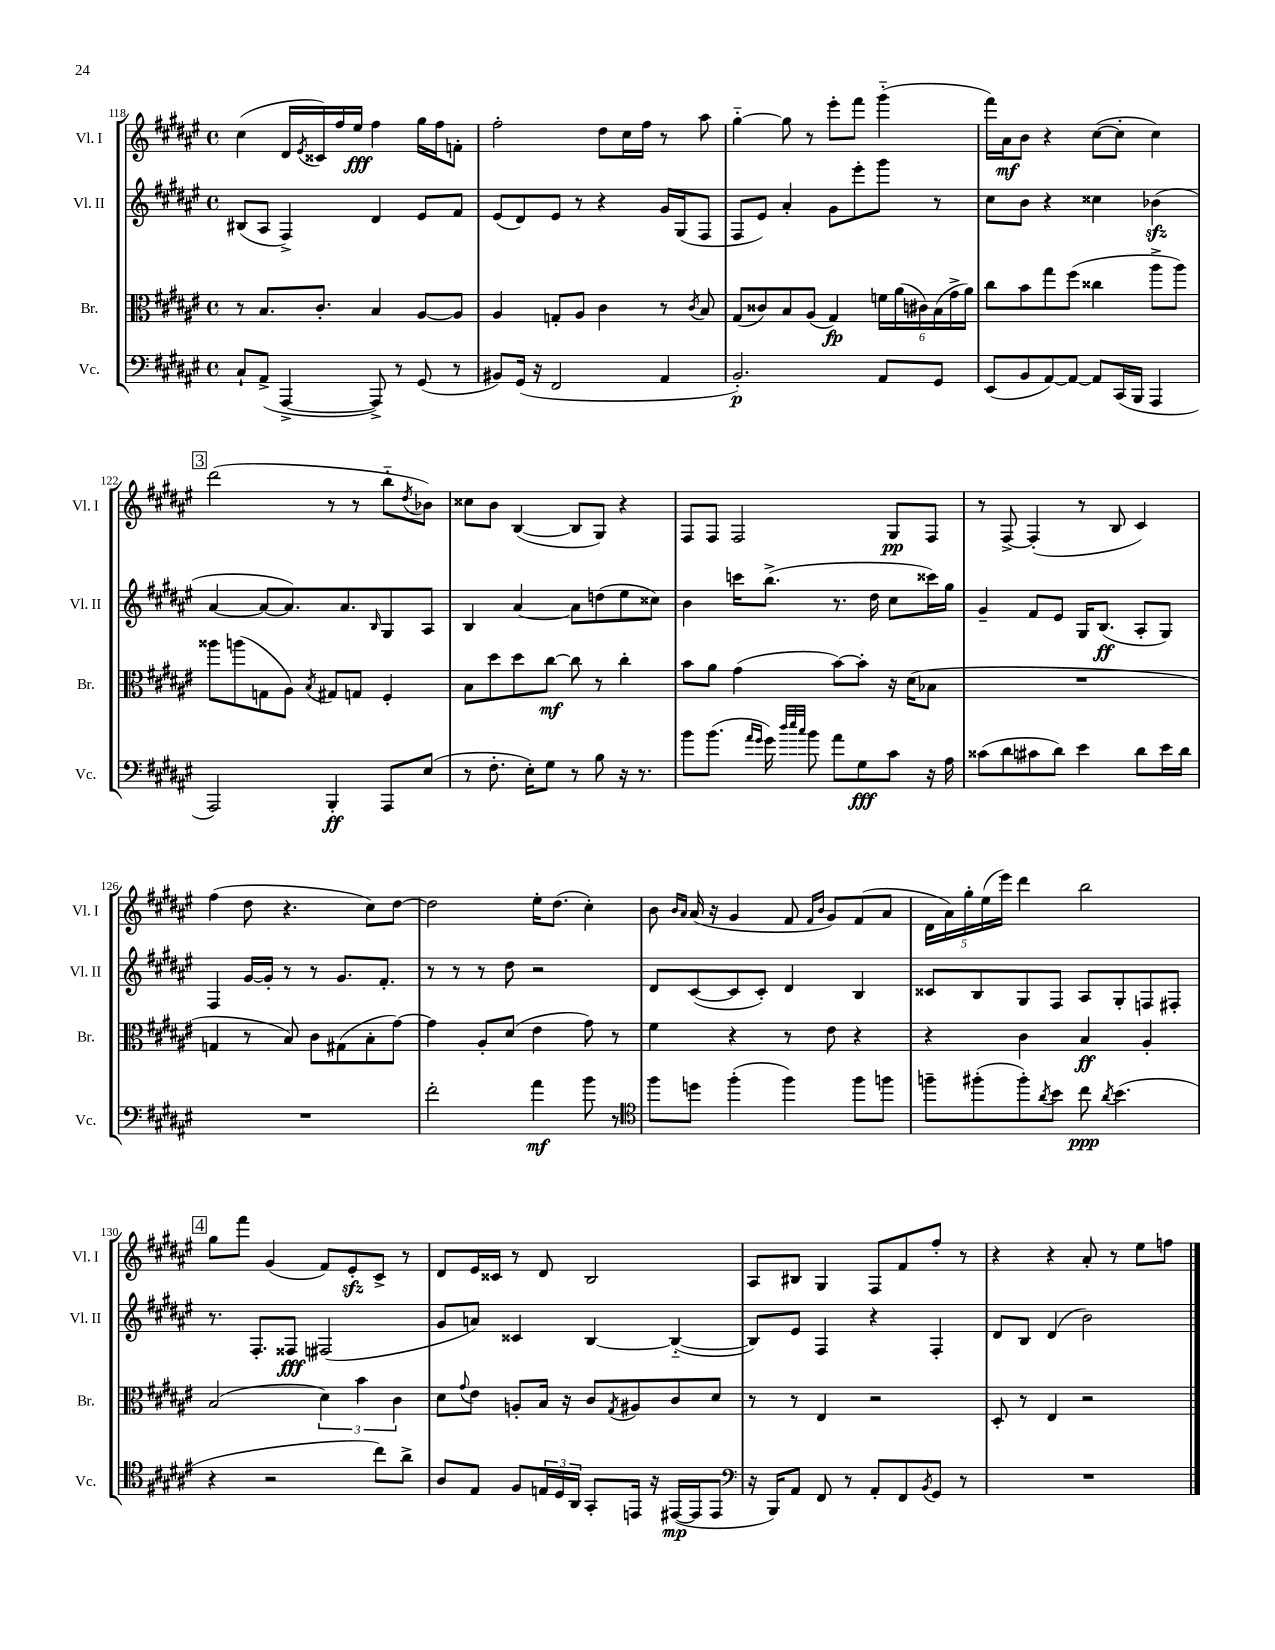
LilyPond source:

<<
\new StaffGroup <<
\new Staff = "s0" \with { instrumentName = "Vl. I" shortInstrumentName = "Vl. I" } {
    \clef treble \key fis \major \defaultTimeSignature \time 4/4
    cis''4( dis'16 \acciaccatura { eis'8 } cisis'16) fis''16 eis''16\fff fis''4 gis''16 fis''16 f'8-. |
    fis''2-. dis''8 cis''16 fis''16 r8 ais''8 |
    gis''4~-_ gis''8 r8 eis'''8-. fis'''8 gis'''4-_( |
    fis'''16) ais'16\mf b'8 r4 cis''8~( cis''8-. cis''4) |
    \mark \markup { \box "3" } dis'''2( r8 r8 b''8-_ \acciaccatura { dis''8 } bes'8) |
    cisis''8 b'8 b4~( b8 gis8) r4 |
    fis8 fis8 fis2 gis8\pp fis8 |
    r8 fis8~-> fis4-.( r8 b8 cis'4) |
    fis''4( dis''8 r4. cis''8) dis''8~ |
    dis''2 eis''16-. dis''8.( cis''4-.) |
    b'8 \grace { b'16 ais'16 } ais'16( r16 gis'4 fis'8 \grace { fis'16 b'16 } gis'8) fis'8( ais'8 |
    \tuplet 5/4 { dis'16 ais'16) gis''16-. eis''16( eis'''16) } dis'''4 b''2 |
    \mark \markup { \box "4" } gis''8 fis'''8 gis'4( fis'8) eis'8-.\sfz cis'8-> r8 |
    dis'8 eis'16 cisis'16 r8 dis'8 b2 |
    ais8 bis8 gis4 fis8 fis'8 fis''8-. r8 |
    r4 r4 ais'8-. r8 eis''8 f''8 \bar "|." |
}
\new Staff = "s1" \with { instrumentName = "Vl. II" shortInstrumentName = "Vl. II" } {
    \clef treble \key fis \major \defaultTimeSignature \time 4/4
    bis8( ais8 fis4->) dis'4 eis'8 fis'8 |
    eis'8( dis'8) eis'8 r8 r4 gis'16 gis16( fis8 |
    fis8 eis'8) ais'4-. gis'8 eis'''8-. gis'''8 r8 |
    cis''8 b'8 r4 cisis''4 bes'4\sfz( |
    \mark \markup { \box "3" } ais'4~ ais'8~ ais'8.) ais'8. \grace { b16 } gis8 ais8 |
    b4 ais'4~ ais'8 d''8( eis''8 cisis''8) |
    b'4 c'''16 b''8.->( r8. dis''16 cis''8 cisis'''16) gis''16 |
    gis'4-- fis'8 eis'8 gis16 b8.\ff( ais8-. gis8) |
    fis4 gis'16~ gis'16-. r8 r8 gis'8. fis'8.-. |
    r8 r8 r8 dis''8 r2 |
    dis'8 cis'8~( cis'8 cis'8-.) dis'4 b4 |
    cisis'8 b8 gis8 fis8 ais8 gis8-. f8 fis8-. |
    \mark \markup { \box "4" } r8. fis8.-. fisis8\fff fis2( |
    gis'8 a'8) cisis'4 b4~ b4~-_( |
    b8) eis'8 fis4 r4 fis4-. |
    dis'8 b8 dis'4( b'2) \bar "|." |
}
\new Staff = "s2" \with { instrumentName = "Br." shortInstrumentName = "Br." } {
    \clef alto \key fis \major \defaultTimeSignature \time 4/4
    r8 b8. cis'8.-. b4 ais8~ ais8 |
    ais4 g8-. ais8 cis'4 r8 \acciaccatura { cis'8 } b8 |
    gis8( cisis'8) b8 ais8( gis4\fp) \tuplet 6/4 { f'16 ais'16( cis'16) b16( gis'16-> ais'16) } |
    cis''8 b'8 gis''8 fis''8( cisis''4 ais''8-> ais''8) |
    \mark \markup { \box "3" } aisis''8 a''8( g8 ais8) \acciaccatura { b8 } gis8 g8 fis4-. |
    b8 dis''8 dis''8 cis''8~\mf cis''8 r8 cis''4-. |
    b'8 ais'8 gis'4( b'8~) b'8-. r16 dis'16( bes8 |
    R1 |
    g4 r8 b8) cis'8 gis8( b8-. gis'8~) |
    gis'4 ais8-. dis'8( eis'4 gis'8) r8 |
    fis'4 r4 r8 eis'8 r4 |
    r4 cis'4 b4\ff ais4-. |
    \mark \markup { \box "4" } b2( \tuplet 3/2 { dis'4) b'4 cis'4 } |
    dis'8 \appoggiatura { gis'8 } eis'8 a8-. b16 r16 cis'8 \acciaccatura { gis8 } ais8 cis'8 dis'8 |
    r8 r8 eis4 r2 |
    dis8-. r8 eis4 r2 \bar "|." |
}
\new Staff = "s3" \with { instrumentName = "Vc." shortInstrumentName = "Vc." } {
    \clef bass \key fis \major \defaultTimeSignature \time 4/4
    cis8-! ais,8->( ais,,4~-> ais,,8->) r8 gis,8( r8 |
    bis,8) gis,16( r16 fis,2 ais,4 |
    b,2.-.\p) ais,8 gis,8 |
    eis,8( b,8 ais,8~) ais,8~ ais,8 cis,16( b,,16 ais,,4 |
    \mark \markup { \box "3" } ais,,2) b,,4-.\ff ais,,8 eis8( |
    r8 fis8.-. eis16-.) gis8 r8 b8 r16 r8. |
    b'8 b'8.( \grace { ais'16 gis'16 } gis'16) \grace { dis''32 eis''32 cis''32 } b'8 ais'8 gis8\fff cis'8 r16 ais16 |
    cisis'8( dis'8 cis'8 dis'8) eis'4 dis'8 eis'16 dis'16 |
    R1 |
    fis'2-. ais'4\mf b'8 r8 |
    \clef tenor fis''8 d''8 fis''4-.( fis''4) fis''8 f''8 |
    f''8-- fis''8-.( fis''8-.) \acciaccatura { ais'8 } b'8 cis''8\ppp \acciaccatura { ais'8 } b'4.( |
    \mark \markup { \box "4" } r4 r2 cis''8) ais'8-> |
    ais8 eis8 fis8 \tuplet 3/2 { e16 dis16 ais,16 } gis,8-. e,16 r16 eis,16~\mp( eis,16 eis,8 |
    \clef bass r16 b,,16) ais,8 fis,8 r8 ais,8-. fis,8 \acciaccatura { b,8 } gis,8 r8 |
    R1 \bar "|." |
}
>>
>>
\layout { \context { \Score currentBarNumber = #118 } }
